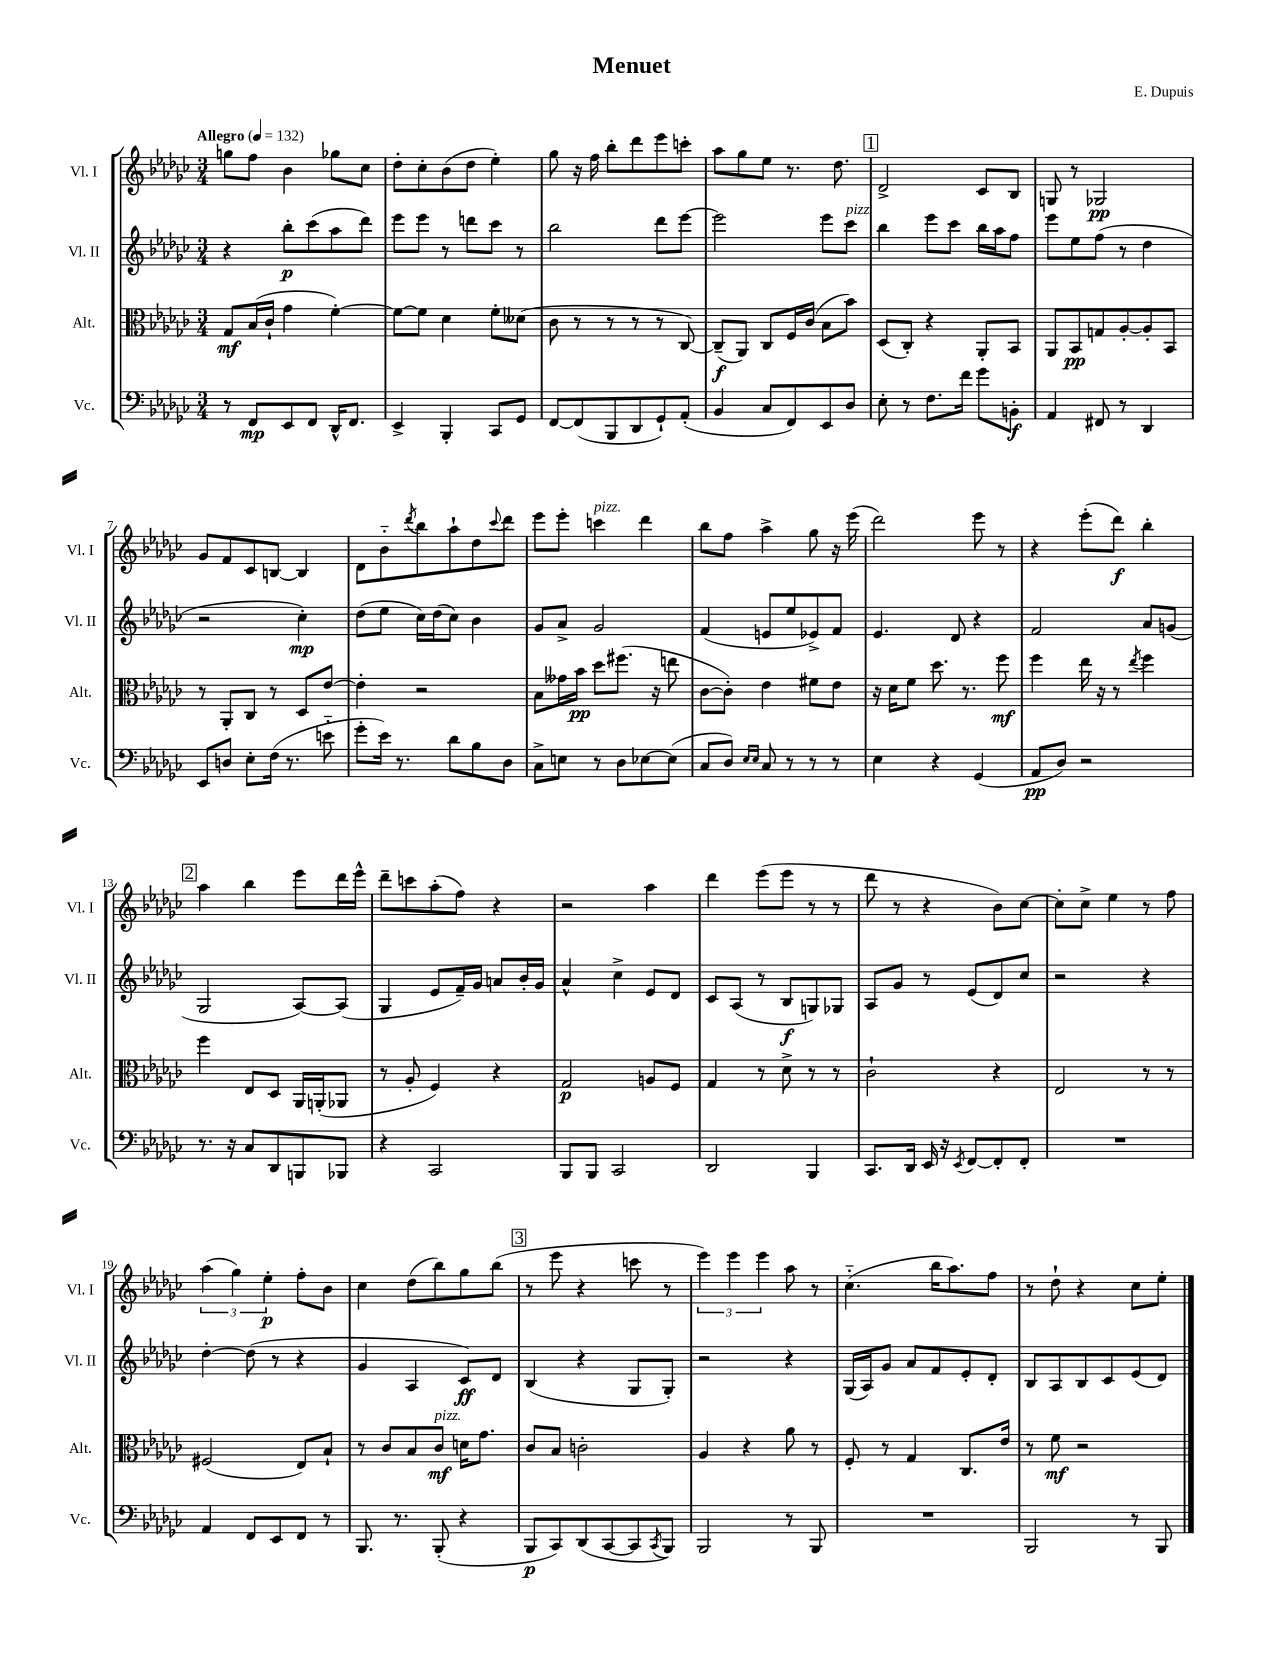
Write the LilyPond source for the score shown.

\header { title = "Menuet" composer = "E. Dupuis" }
<<
\new StaffGroup <<
\new Staff = "s0" \with { instrumentName = "Vl. I" shortInstrumentName = "Vl. I" } {
    \clef treble \key ges \major \numericTimeSignature \time 3/4 \tempo "Allegro" 4 = 132
    g''8 f''8 bes'4 ges''8 ces''8 |
    des''8-. ces''8-. bes'8( des''8 ees''4-.) |
    ges''8 r16 f''16 bes''8-. des'''8 ees'''8 c'''8-. |
    aes''8 ges''8 ees''8 r8. des''8. |
    \mark \markup { \box "1" } des'2-> ces'8 bes8 |
    g8 r8 ges2\pp |
    ges'8 f'8 ces'8 b8~ b4 |
    des'8 bes'8-_ \acciaccatura { des'''8 } bes''8 aes''8-! des''8 \appoggiatura { ces'''8 } des'''8 |
    ees'''8 ees'''8-. c'''4^\markup { \italic "pizz." } des'''4 |
    bes''8 f''8 aes''4-> ges''8 r16 ees'''16( |
    des'''2) ees'''8 r8 |
    r4 ees'''8-.( des'''8\f) bes''4-. |
    \mark \markup { \box "2" } aes''4 bes''4 ees'''8 des'''16 ees'''16-^ |
    des'''8-- c'''8 aes''8-.( f''8) r4 |
    r2 aes''4 |
    des'''4 ees'''8( ees'''8 r8 r8 |
    des'''8 r8 r4 bes'8) ces''8~ |
    ces''8-. ces''8-> ees''4 r8 f''8 |
    \tuplet 3/2 { aes''4( ges''4) ees''4-.\p } f''8-. bes'8 |
    ces''4 des''8( bes''8) ges''8 bes''8( |
    \mark \markup { \box "3" } r8 ees'''8 r4 c'''8 r8 |
    \tuplet 3/2 { ees'''4) ees'''4 ees'''4 } aes''8 r8 |
    ces''4.-_( bes''16 aes''8.) f''8 |
    r8 des''8-! r4 ces''8 ees''8-. \bar "|." |
}
\new Staff = "s1" \with { instrumentName = "Vl. II" shortInstrumentName = "Vl. II" } {
    \clef treble \key ges \major \numericTimeSignature \time 3/4
    r4 bes''8-.\p ces'''8( aes''8 des'''8) |
    ees'''8 ees'''8 r8 d'''8 ces'''8 r8 |
    bes''2 des'''8 ees'''8~ |
    ees'''2 ees'''8 ces'''8^\markup { \italic "pizz." } |
    \mark \markup { \box "1" } bes''4 ees'''8 ces'''8 bes''16 aes''16 f''8 |
    ees'''8 ees''8 f''8( r8 des''4 |
    r2 ces''4-.\mp) |
    des''8( ees''8 ces''16) des''16( ces''8) bes'4 |
    ges'8 aes'8-> ges'2 |
    f'4( e'8 ees''8 ees'8->) f'8 |
    ees'4. des'8 r4 |
    f'2 aes'8 g'8( |
    \mark \markup { \box "2" } ges2 aes8~) aes8( |
    ges4 ees'8 f'16--) ges'16 a'8 bes'16-. ges'16 |
    aes'4-^ ces''4-> ees'8 des'8 |
    ces'8 aes8( r8 bes8\f g8) ges8 |
    aes8 ges'8 r8 ees'8( des'8) ces''8 |
    r2 r4 |
    des''4~-. des''8( r8 r4 |
    ges'4 aes4 ces'8\ff) des'8 |
    \mark \markup { \box "3" } bes4( r4 ges8 ges8-.) |
    r2 r4 |
    ges16( aes16) ges'8 aes'8 f'8 ees'8-. des'8-. |
    bes8 aes8 bes8 ces'8 ees'8( des'8) \bar "|." |
}
\new Staff = "s2" \with { instrumentName = "Alt." shortInstrumentName = "Alt." } {
    \clef alto \key ges \major \numericTimeSignature \time 3/4
    ges8\mf bes16( ces'16-! ges'4 f'4~-.) |
    f'8~ f'8 des'4 f'8-. deses'8( |
    ces'8 r8 r8 r8 r8 ces8~) |
    ces8--\f( aes,8) ces8 f16 ces'16( bes8 bes'8) |
    \mark \markup { \box "1" } des8( ces8-.) r4 aes,8-. bes,8 |
    aes,8 bes,8\pp g8 aes8~-. aes8-. bes,8 |
    r8 aes,8-. ces8 r8 des8 ees'8~ |
    ees'4-. r2 |
    bes8 geses'16 bes'16\pp des''8 fis''8.( r16 e''8 |
    ces'8~ ces'8-.) ees'4 fis'8 ees'8 |
    r16 des'16 f'8 des''8. r8. f''8\mf |
    f''4 ees''16 r16 r8 \acciaccatura { ees''8 } f''4 |
    \mark \markup { \box "2" } f''4 ees8 des8 aes,16 a,16-.( aes,8 |
    r8 aes8-. f4) r4 |
    ges2\p a8 f8 |
    ges4 r8 des'8-> r8 r8 |
    ces'2-! r4 |
    ees2 r8 r8 |
    fis2( ees8) bes8-! |
    r8 ces'8 bes8 ces'8\mf^\markup { \italic "pizz." } d'16 ges'8. |
    \mark \markup { \box "3" } ces'8 bes8 c'2-. |
    aes4 r4 aes'8 r8 |
    f8-. r8 ges4 ces8. ees'16 |
    r8 f'8\mf r2 \bar "|." |
}
\new Staff = "s3" \with { instrumentName = "Vc." shortInstrumentName = "Vc." } {
    \clef bass \key ges \major \numericTimeSignature \time 3/4
    r8 f,8\mp ees,8 f,8 des,16-^ f,8. |
    ees,4-> bes,,4-. ces,8 ges,8 |
    f,8~ f,8( bes,,8 des,8 ges,8-!) aes,8-.( |
    bes,4 ces8 f,8) ees,8 des8 |
    \mark \markup { \box "1" } ees8-. r8 f8. f'16 ges'8 b,8-.\f |
    aes,4 fis,8 r8 des,4 |
    ees,8 d8 ees8-. f16( r8. e'8-_ |
    ges'8-. ees'16) r8. des'8 bes8 des8 |
    ces8-> e8 r8 des8 ees8~ ees8( |
    ces8 des8) \grace { ees16 ees16 } ces8 r8 r8 r8 |
    ees4 r4 ges,4( |
    aes,8\pp des8) r2 |
    \mark \markup { \box "2" } r8. r16 ces8 des,8 b,,8 bes,,8 |
    r4 ces,2 |
    bes,,8 bes,,8 ces,2 |
    des,2 bes,,4 |
    ces,8. des,16 ees,16 r16 \acciaccatura { ees,8 } f,8~ f,8-. f,8-. |
    R2. |
    aes,4 f,8 ees,8 f,8 r8 |
    bes,,8. r8. bes,,8-.( r4 |
    \mark \markup { \box "3" } bes,,8\p ces,8) des,8( ces,8~ ces,8 \acciaccatura { ces,8 } bes,,8) |
    bes,,2 r8 bes,,8 |
    R2. |
    bes,,2 r8 bes,,8 \bar "|." |
}
>>
>>
